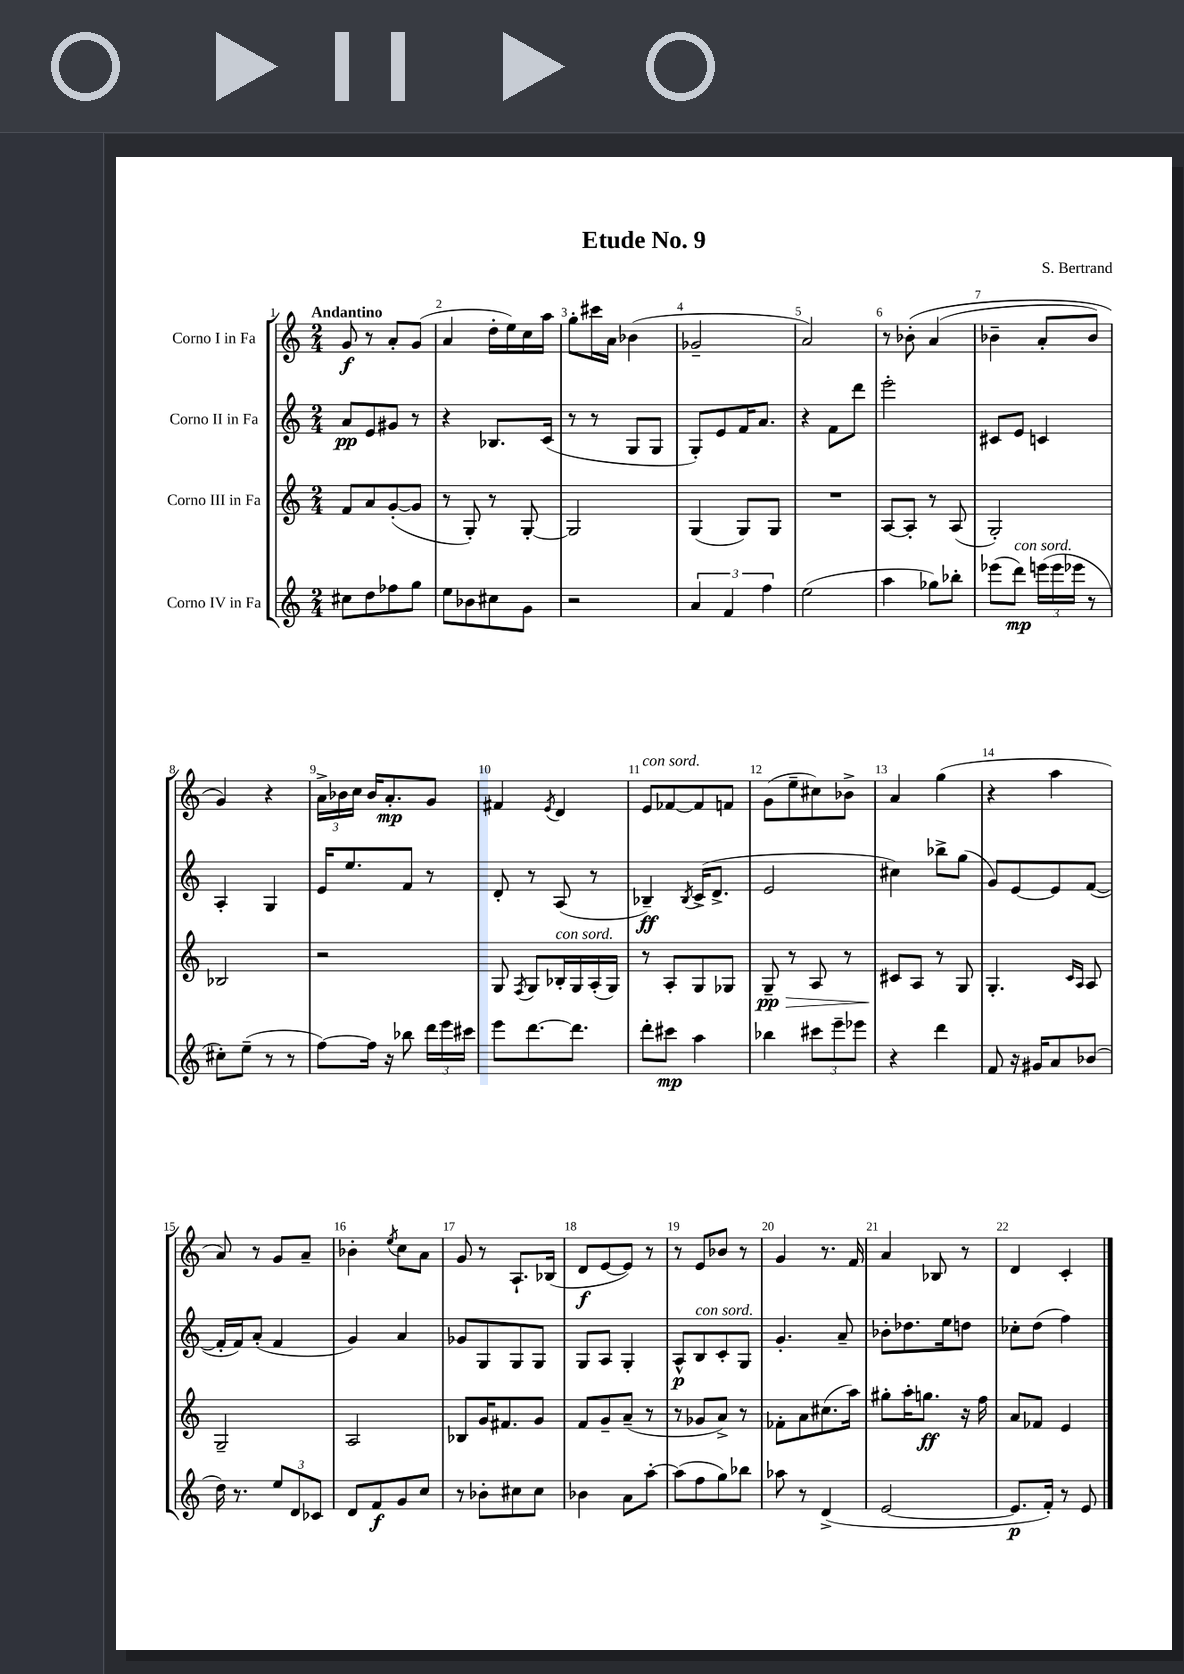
\header { title = "Etude No. 9" composer = "S. Bertrand" }
<<
\new StaffGroup <<
\new Staff = "s0" \with { instrumentName = "Corno I in Fa" } {
    \clef treble \key c \major \numericTimeSignature \time 2/4 \tempo "Andantino"
    \autoBeamOff g'8\f r8 a'8[-. g'8]( |
    a'4 d''16[-. e''16) c''16 a''16] |
    g''8[-. cis'''16 a'16] bes'4( |
    ges'2-- |
    a'2) |
    r8 bes'8-.\( a'4( |
    bes'4-- a'8[-. bes'8]) |
    g'4\) r4 |
    \tuplet 3/2 { a'16[-> bes'16 c''16] } bes'16[ a'8.-.\mp g'8] |
    fis'4 \acciaccatura { e'8 } d'4 |
    e'8[^\markup { \italic "con sord." } fes'8~ fes'8 f'8] |
    g'8[( e''8-- cis''8) bes'8]-> |
    a'4 g''4( |
    r4 a''4 |
    a'8) r8 g'8[ a'8]-- |
    bes'4-. \acciaccatura { e''8 } c''8[ a'8] |
    g'8 r8 a8.[-! bes16]( |
    d'8[\f e'8~ e'8]) r8 |
    r8 e'8[ bes'8] r8 |
    g'4 r8. f'16 |
    a'4 bes8 r8 |
    d'4 c'4-. \bar "|." |
}
\new Staff = "s1" \with { instrumentName = "Corno II in Fa" } {
    \clef treble \key c \major \numericTimeSignature \time 2/4
    \autoBeamOff a'8[\pp e'8 gis'8] r8 |
    r4 bes8.[ c'16]( |
    r8 r8 g8[ g8] |
    g8[-.) e'8 f'16 a'8.] |
    r4 f'8[ d'''8] |
    e'''2-. |
    cis'8[ e'8] c'4 |
    a4-. g4 |
    e'16[ e''8. f'8] r8 |
    d'8-. r8 a8( r8 |
    bes4--\ff) \acciaccatura { bes8 } c'16[->( d'8.]-> |
    e'2 |
    cis''4) bes''8[-> g''8]( |
    g'8[) e'8~ e'8 f'8]~( |
    f'16[-. f'16) a'8]-.( f'4 |
    g'4) a'4 |
    ges'8[ g8 g8 g8] |
    g8[ a8] g4-. |
    a8[-^\p b8^\markup { \italic "con sord." } c'8-. g8] |
    g'4.-. a'8-- |
    bes'8[-. des''8. e''16 d''8] |
    ces''8[-. d''8]( f''4) \bar "|." |
}
\new Staff = "s2" \with { instrumentName = "Corno III in Fa" } {
    \clef treble \key c \major \numericTimeSignature \time 2/4
    \autoBeamOff f'8[ a'8 g'8~-.( g'8] |
    r8 g8-.) r8 g8~-. |
    g2 |
    g4( g8[) g8] |
    R2 |
    a8[~ a8]-. r8 a8( |
    g2-.) |
    bes2 |
    r2 |
    g8 \acciaccatura { f8 } g8[ bes16-.^\markup { \italic "con sord." } g16 a16-.( g16]) |
    r8 a8[-. g8 ges8] |
    g8--\pp\> r8 a8 r8 |
    cis'8[\! a8] r8 g8 |
    g4.-. \grace { c'16[ a16] } a8 |
    g2-- |
    a2 |
    bes8[ g'16 fis'8. g'8] |
    f'8[ g'8-- a'8]--( r8 |
    r8 ges'8[ a'8]->) r8 |
    fes'8[-. a'8 cis''8.( a''16]) |
    gis''8[-. a''16-. g''8.]\ff r16 f''16 |
    a'8[ fes'8] e'4 \bar "|." |
}
\new Staff = "s3" \with { instrumentName = "Corno IV in Fa" } {
    \clef treble \key c \major \numericTimeSignature \time 2/4
    \autoBeamOff cis''8[ d''8 fes''8 g''8] |
    e''8[ bes'8 cis''8 g'8] |
    r2 |
    \tuplet 3/2 { a'4 f'4 f''4 } |
    e''2( |
    a''4 ges''8[) bes''8]-. |
    ees'''8[( d'''8]\mp^\markup { \italic "con sord." }) \tuplet 3/2 { e'''16[( e'''16 ees'''16] } r8 |
    cis''8[-.) e''8]--( r8 r8 |
    f''8[~) f''16] r16 bes''8 \tuplet 3/2 { d'''16[ e'''16 cis'''16] } |
    e'''8[ d'''8.~ d'''8.] |
    d'''8[-. cis'''8]\mp a''4 |
    bes''4 \tuplet 3/2 { cis'''8[ e'''8-- ees'''8] } |
    r4 d'''4 |
    f'8 r16 gis'16[ a'8 bes'8]( |
    d''16) r8. \tuplet 3/2 { e''8[ d'8 ces'8] } |
    d'8[ f'8\f g'8 c''8] |
    r8 bes'8[-. cis''8 cis''8] |
    bes'4 a'8[ a''8]~-. |
    a''8[( f''8 g''8) bes''8] |
    aes''8 r8 d'4->( |
    e'2~ |
    e'8.[\p f'16]-.) r8 e'8 \bar "|." |
}
>>
>>
\layout { \context { \Score \override BarNumber.break-visibility = ##(#f #t #t) barNumberVisibility = #all-bar-numbers-visible } }
